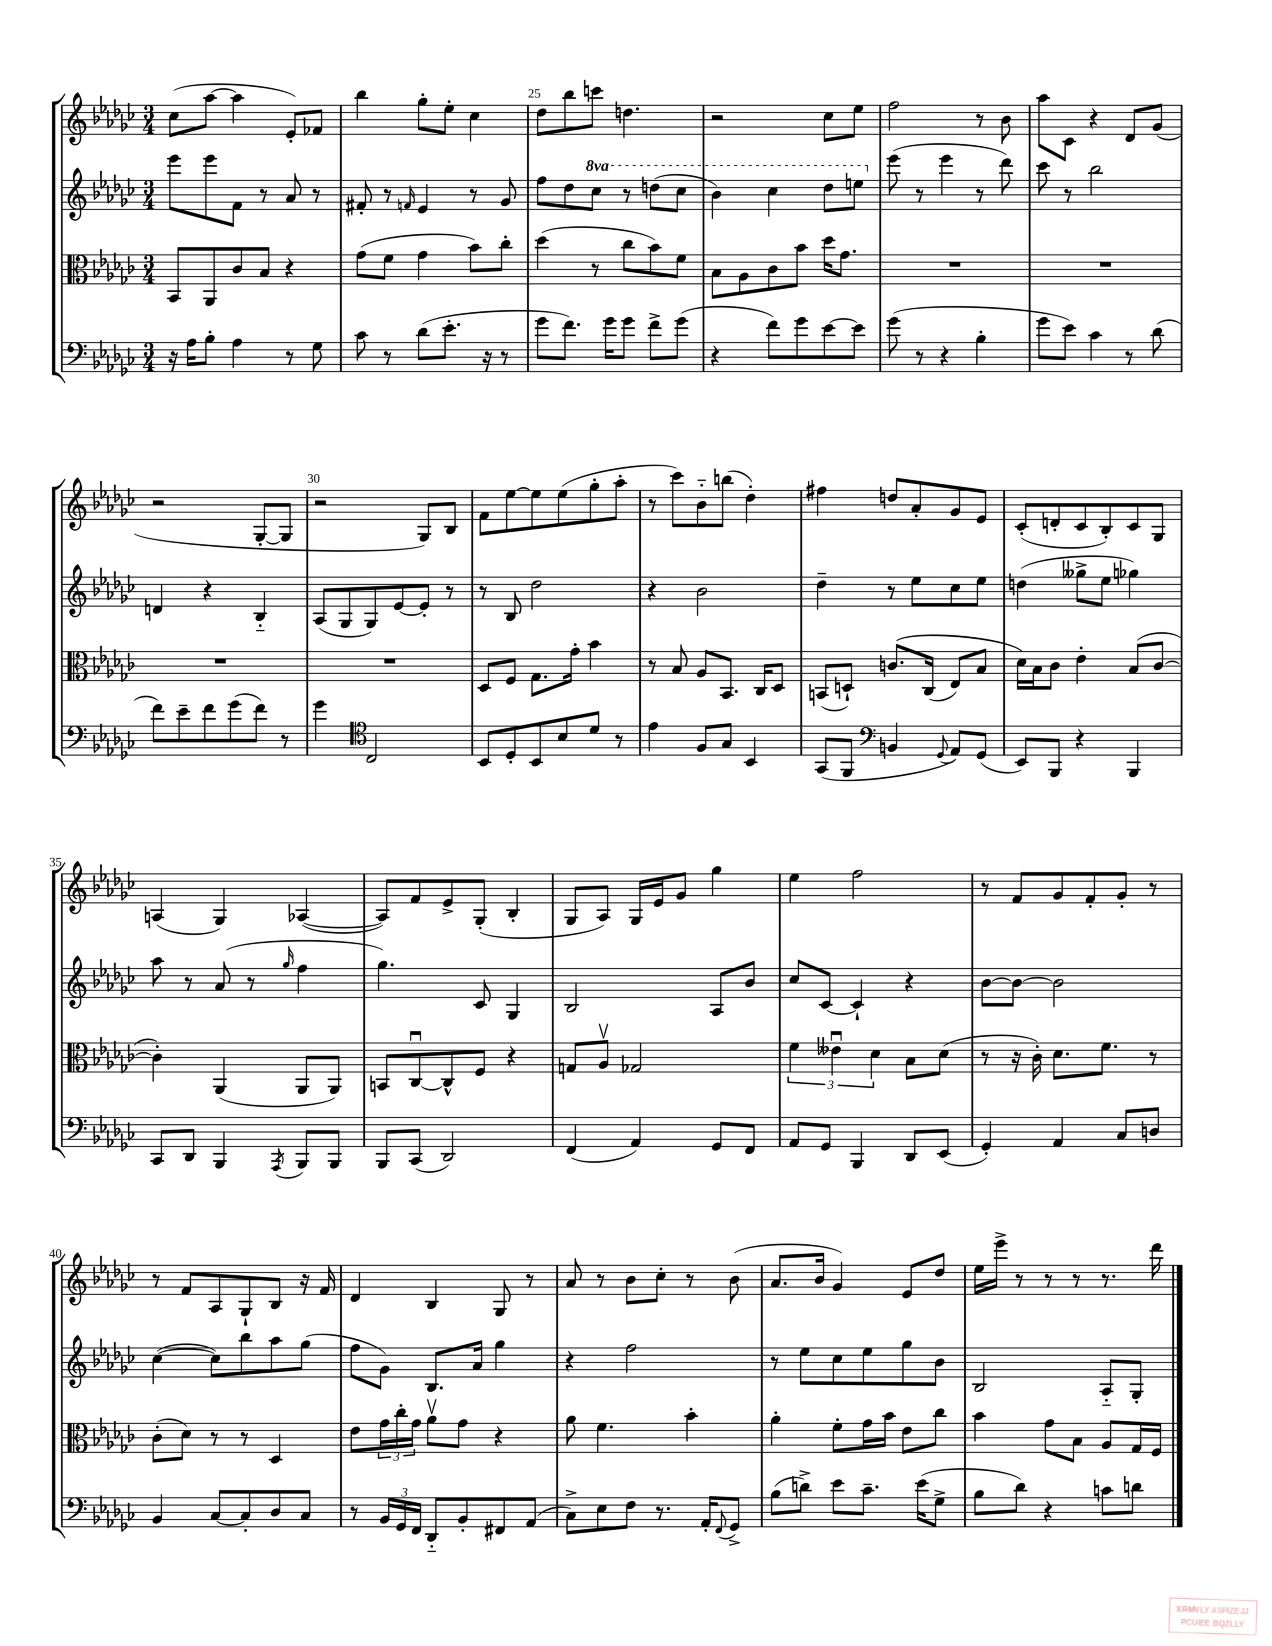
<<
\new StaffGroup <<
\new Staff = "s0" {
    \clef treble \key ges \major \numericTimeSignature \time 3/4
    ces''8( aes''8~ aes''4 ees'8-.) fes'8 |
    bes''4 ges''8-. ees''8-. ces''4 |
    des''8 bes''8 c'''8 d''4. |
    r2 ces''8 ees''8 |
    f''2 r8 bes'8 |
    aes''8 ces'8 r4 des'8 ges'8( |
    r2 ges8~-. ges8 |
    r2 ges8) bes8 |
    f'8 ees''8~ ees''8 ees''8( ges''8-. aes''8-. |
    r8 ces'''8) bes'8-_ b''8( des''4-.) |
    fis''4 d''8 aes'8-. ges'8 ees'8 |
    ces'8-.( d'8-. ces'8 bes8-.) ces'8 ges8 |
    a4( ges4) aes4~( |
    aes8) f'8 ees'8-> ges8-.( bes4-. |
    ges8 aes8) ges16 ees'16 ges'8 ges''4 |
    ees''4 f''2 |
    r8 f'8 ges'8 f'8-. ges'8-. r8 |
    r8 f'8 aes8 ges8-! bes8 r16 f'16 |
    des'4 bes4 ges8 r8 |
    aes'8 r8 bes'8 ces''8-. r8 bes'8( |
    aes'8. bes'16 ges'4) ees'8 des''8 |
    ees''16 ees'''16-> r8 r8 r8 r8. des'''16 \bar "|." |
}
\new Staff = "s1" {
    \clef treble \key ges \major \numericTimeSignature \time 3/4 \set Staff.ottavationMarkups = #ottavation-simple-ordinals
    ees'''8 ees'''8 f'8 r8 aes'8 r8 |
    fis'8-. r8 \grace { f'16 } ees'4 r8 ges'8 |
    f''8 des''8 \ottava #1 ces'''8 r8 d'''8( ces'''8 |
    bes''4) ces'''4 des'''8 e'''8 \ottava #0 |
    ees'''8( r8 ees'''4 r8 des'''8) |
    ces'''8 r8 bes''2 |
    d'4 r4 bes4-_ |
    aes8( ges8 ges8) ees'8~ ees'8-. r8 |
    r8 bes8 des''2 |
    r4 bes'2 |
    des''4-- r8 ees''8 ces''8 ees''8 |
    d''4( geses''8-> ees''8 ges''4) |
    aes''8 r8 aes'8( r8 \grace { ges''16 } f''4 |
    ges''4.) ces'8 ges4 |
    bes2 aes8 bes'8 |
    ces''8 ces'8~ ces'4-! r4 |
    bes'8~ bes'8~ bes'2 |
    ces''4~( ces''8) bes''8 aes''8 ges''8( |
    f''8 ges'8) bes8. aes'16 ges''4 |
    r4 f''2 |
    r8 ees''8 ces''8 ees''8 ges''8 bes'8 |
    bes2 aes8-_ ges8-. \bar "|." |
}
\new Staff = "s2" {
    \clef alto \key ges \major \numericTimeSignature \time 3/4
    bes,8 aes,8 ces'8 bes8 r4 |
    ges'8( f'8 ges'4 bes'8) ces''8-. |
    des''4( r8 ces''8 bes'8) f'8 |
    bes8 aes8 ces'8 bes'8 des''16 ges'8. |
    R2. |
    R2. |
    R2. |
    R2. |
    des8 f8 ges8. ges'16-. bes'4 |
    r8 bes8 aes8 bes,8. ces16 des8 |
    b,8( d8-!) c'8.\( ces16( ees8) bes8 |
    des'16\) bes16 ces'8 ees'4-. bes8( ces'8~ |
    ces'4-.) aes,4( aes,8 aes,8) |
    b,8 ces8~\downbow ces8-^ f8 r4 |
    g8 aes8\upbow ges2 |
    \tuplet 3/2 { f'4 eeses'4\downbow des'4 } bes8 des'8( |
    r8 r16 ces'16-.) des'8. f'8. r8 |
    ces'8-.( des'8) r8 r8 des4 |
    ees'8 \tuplet 3/2 { ges'16 ces''16-. ges'16 } aes'8\upbow ges'8 r4 |
    aes'8 f'4. bes'4-. |
    aes'4-. f'8-. ges'16 bes'16 ees'8 ces''8 |
    bes'4 ges'8 bes8 aes8 ges16 f16 \bar "|." |
}
\new Staff = "s3" {
    \clef bass \key ges \major \numericTimeSignature \time 3/4
    r16 aes16 bes8-. aes4 r8 ges8 |
    ces'8 r8 des'8( ees'8.-. r16 r8 |
    ges'8 f'8.) ges'16 ges'8 f'8-> ges'8( |
    r4 f'8) ges'8 ees'8~ ees'8 |
    ges'8( r8 r4 bes4-. |
    ges'8 ees'8) ces'4 r8 des'8( |
    f'8) ees'8-- f'8 ges'8( f'8) r8 |
    ges'4 \clef tenor ces2 |
    bes,8 des8-. bes,8 bes8 des'8 r8 |
    ees'4 f8 ges8 bes,4 |
    ges,8( f,8 \clef bass b,4 \appoggiatura { ges,8 } aes,8) ges,8( |
    ees,8) bes,,8 r4 bes,,4 |
    ces,8 des,8 bes,,4 \acciaccatura { aes,,8 } bes,,8 bes,,8 |
    bes,,8 ces,8( des,2) |
    f,4( aes,4) ges,8 f,8 |
    aes,8 ges,8 bes,,4 des,8 ees,8( |
    ges,4-.) aes,4 ces8 d8 |
    bes,4 ces8~ ces8-. des8 ces8 |
    r8 \tuplet 3/2 { bes,16 ges,16 f,16 } des,8-_ bes,8-. fis,8 aes,8( |
    ces8->) ees8 f8 r8. aes,16-. \appoggiatura { f,8 } ges,8-> |
    bes8( d'8->) ees'8 ces'8.-- ees'16( ges8-> |
    bes8 des'8) r4 c'8 d'8 \bar "|." |
}
>>
>>
\layout { \context { \Score currentBarNumber = #23 \override BarNumber.break-visibility = ##(#f #t #t) barNumberVisibility = #(every-nth-bar-number-visible 5) } }
